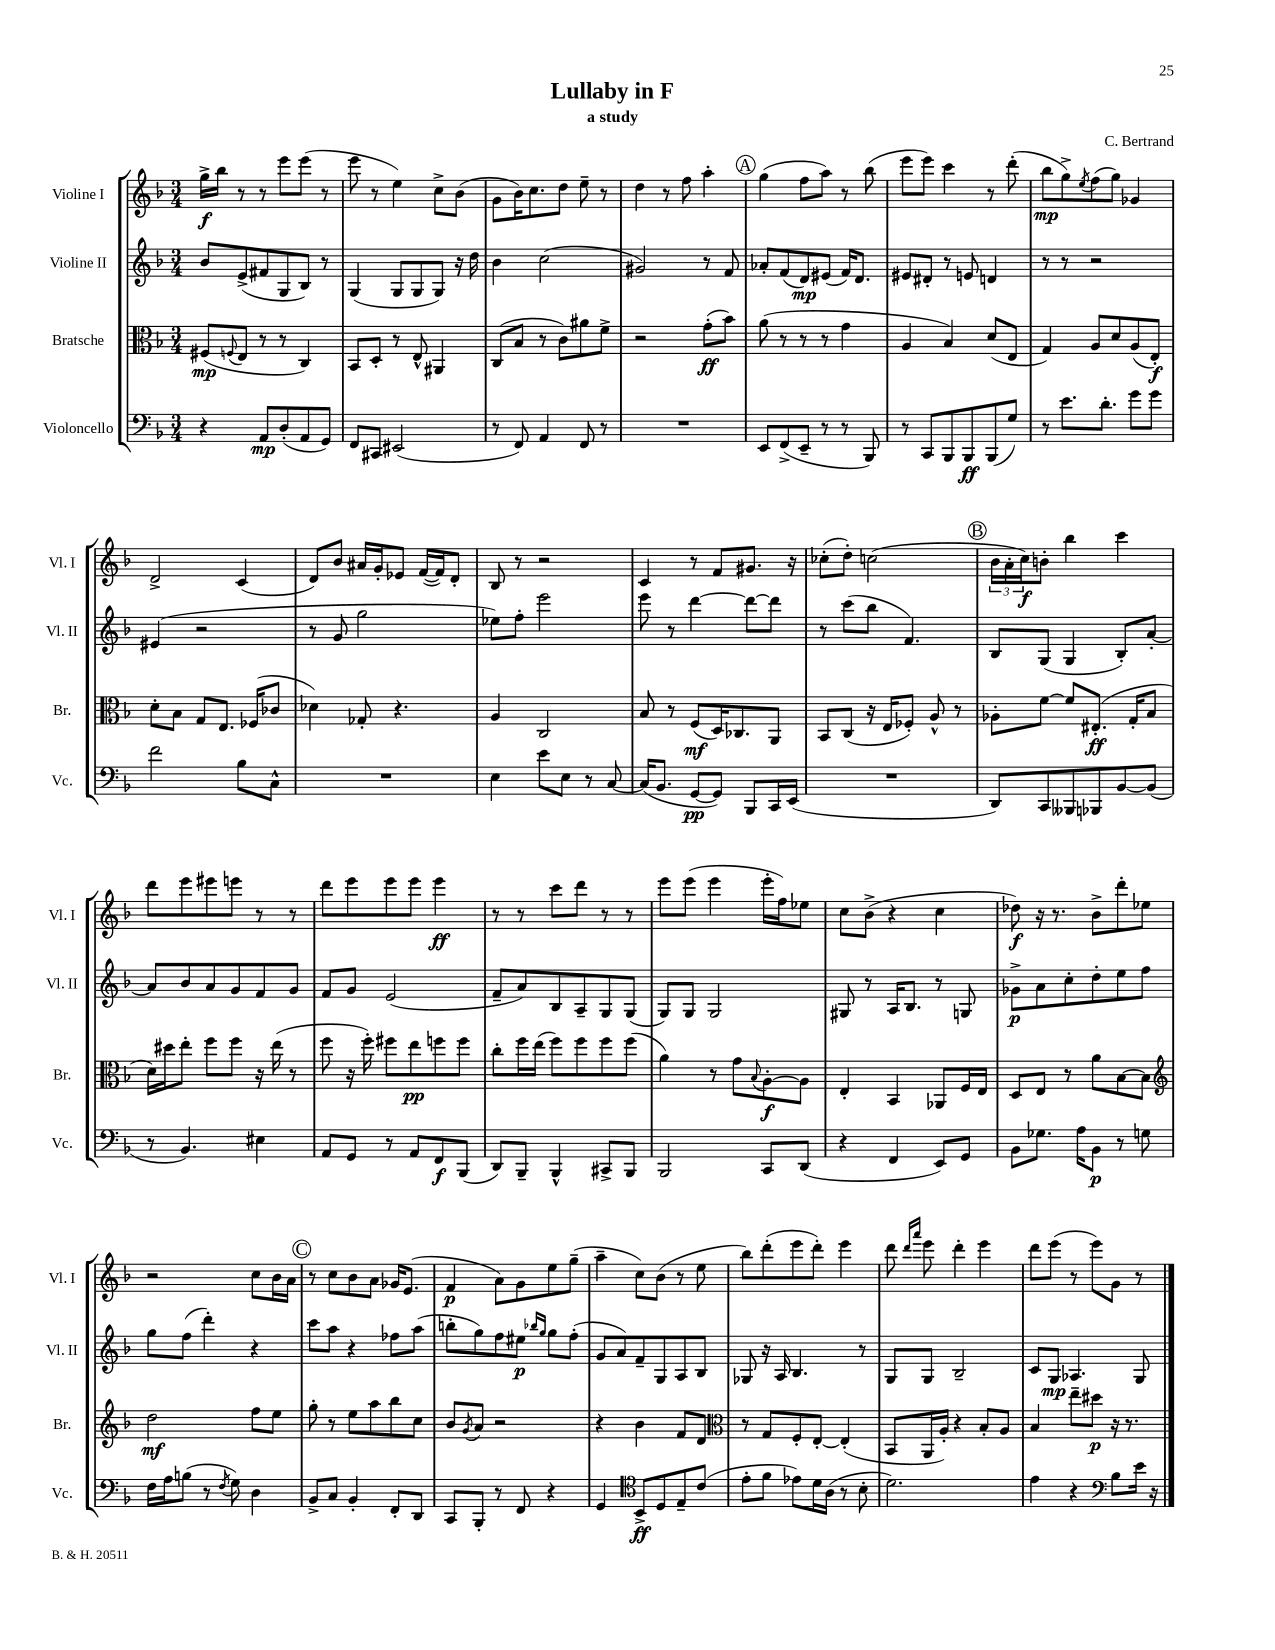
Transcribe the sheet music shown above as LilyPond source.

\header { title = "Lullaby in F" composer = "C. Bertrand" subtitle = "a study" }
<<
\new StaffGroup <<
\new Staff = "s0" \with { instrumentName = "Violine I" shortInstrumentName = "Vl. I" } {
    \clef treble \key f \major \numericTimeSignature \time 3/4
    g''16->\f bes''16 r8 r8 e'''8 e'''8( r8 |
    e'''8 r8 e''4) c''8-> bes'8( |
    g'8 bes'16) c''8. d''8 e''8-- r8 |
    d''4 r8 f''8 a''4-. |
    \mark \markup { \circle "A" } g''4( f''8 a''8) r8 bes''8( |
    e'''8 e'''8) c'''4 r8 d'''8-.( |
    bes''8\mp g''8->) \acciaccatura { e''8 } f''8( g''8) ges'4 |
    d'2-> c'4( |
    d'8) bes'8 ais'16 g'16-. ees'8 f'16~( f'16) d'8-. |
    bes8 r8 r2 |
    c'4 r8 f'8 gis'8. r16 |
    ces''8-.( d''8-.) c''2( |
    \mark \markup { \circle "B" } \tuplet 3/2 { bes'16 a'16-. c''16\f) } b'8-. bes''4 c'''4 |
    d'''8 e'''8 eis'''8 e'''8 r8 r8 |
    d'''8 e'''8 e'''8 e'''8 e'''4\ff |
    r8 r8 c'''8 d'''8 r8 r8 |
    e'''8 e'''8( e'''4 e'''16-. f''16) ees''8 |
    c''8 bes'8->( r4 c''4 |
    des''8\f) r16 r8. bes'8-> d'''8-. ees''8 |
    r2 c''8 bes'16 a'16 |
    \mark \markup { \circle "C" } r8 c''8 bes'8 a'8 ges'16 e'8.( |
    f'4\p a'8) g'8 e''8 g''8--( |
    a''4-- c''8) bes'8( r8 e''8 |
    bes''8) d'''8-.( e'''8 d'''8-.) e'''4 |
    d'''8 \grace { d'''16 a'''16 } e'''8 d'''4-. e'''4 |
    d'''8 e'''8( r8 e'''8) g'8 r8 \bar "|." |
}
\new Staff = "s1" \with { instrumentName = "Violine II" shortInstrumentName = "Vl. II" } {
    \clef treble \key f \major \numericTimeSignature \time 3/4
    bes'8 e'8->( fis'8 g8 bes8) r8 |
    g4( g8 g8 g8) r16 d''16 |
    bes'4 c''2( |
    gis'2) r8 f'8 |
    \mark \markup { \circle "A" } aes'8-. f'8( d'8\mp) eis'8( f'16) d'8. |
    eis'8 dis'8-. r8 e'8 d'4 |
    r8 r8 r2 |
    eis'4( r2 |
    r8 g'8 g''2 |
    ees''8) f''8-. e'''2 |
    e'''8 r8 d'''4~ d'''8~ d'''8 |
    r8 c'''8( bes''8 f'4.) |
    \mark \markup { \circle "B" } bes8 g8( g4 bes8-.) a'8~-. |
    a'8 bes'8 a'8 g'8 f'8 g'8 |
    f'8 g'8 e'2( |
    f'8-- a'8) bes8 a8-- g8 g8( |
    g8) g8 g2 |
    gis8 r8 a16 bes8. r8 g8 |
    ges'8->\p a'8 c''8-. d''8-. e''8 f''8 |
    g''8 f''8( d'''4-.) r4 |
    \mark \markup { \circle "C" } c'''8 a''8 r4 fes''8 a''8( |
    b''8-. g''8) f''8 eis''8\p \grace { bes''16 g''16 } g''8 f''8-.( |
    g'8 a'8) f'8-- g8 a8 bes8 |
    ges8 r16 a16 bes4. r8 |
    g8 g8 bes2-- |
    c'8 g8\mp aes4. g8 \bar "|." |
}
\new Staff = "s2" \with { instrumentName = "Bratsche" shortInstrumentName = "Br." } {
    \clef alto \key f \major \numericTimeSignature \time 3/4
    fis8\mp( \appoggiatura { f8 } e8 r8 r8 c4) |
    bes,8 d8-. r8 e8-^ ais,4 |
    c8( bes8 r8 c'8) ais'8 f'8-> |
    r2 g'8-.\ff( bes'8) |
    \mark \markup { \circle "A" } a'8( r8 r8 r8 g'4 |
    a4 bes4) d'8( e8 |
    g4) a8 d'8 a8( e8-.\f) |
    d'8-. bes8 g8 e8. fes16( ces'8 |
    des'4) ges8-. r4. |
    a4 c2 |
    bes8 r8 f8\mf( d16) ces8. a,8 |
    bes,8 c8( r16 e16 fes8-.) a8-^ r8 |
    \mark \markup { \circle "B" } aes8-. f'8~ f'8 eis8.-.\ff( g16-. bes8 |
    d'16) dis''16 e''8-. f''8 f''8 r16 e''16( r8 |
    f''8 r16 f''16-.) fis''8 e''8\pp f''8 f''8 |
    c''8-. f''16 e''16( f''8) f''8 f''8 f''8( |
    a'4) r8 g'8 \appoggiatura { bes8 } a8~-.\f a8 |
    e4-. bes,4 aes,8 f16 e16 |
    d8 e8 r8 a'8 bes8~ bes8 |
    \clef treble d''2\mf f''8 e''8 |
    \mark \markup { \circle "C" } g''8-. r8 e''8 a''8 bes''8 c''8 |
    bes'8 \acciaccatura { g'8 } a'8 r2 |
    r4 bes'4 f'8 d'8 |
    \clef alto r8 g8 f8-. e8~-. e4-.( |
    bes,8 a,16 a16-.) r4 bes8-. a8 |
    bes4 e''8-- dis''8\p r16 r8. \bar "|." |
}
\new Staff = "s3" \with { instrumentName = "Violoncello" shortInstrumentName = "Vc." } {
    \clef bass \key f \major \numericTimeSignature \time 3/4
    r4 a,8\mp d8-.( a,8 g,8) |
    f,8 cis,8 eis,2( |
    r8 f,8) a,4 f,8 r8 |
    R2. |
    \mark \markup { \circle "A" } e,8 f,8->( e,8-- r8 r8 bes,,8) |
    r8 c,8 bes,,8 bes,,8\ff bes,,8( g8) |
    r8 e'8. d'8.-. g'8 g'8 |
    f'2 bes8 c8-^ |
    R2. |
    e4 e'8 e8 r8 c8~ |
    c16( bes,8. g,8~\pp g,8) bes,,8 c,16 e,16( |
    R2. |
    \mark \markup { \circle "B" } d,8) c,8 beses,,8 bes,,8 bes,8~ bes,8( |
    r8 bes,4.) eis4 |
    a,8 g,8 r8 a,8 f,8\f bes,,8( |
    d,8) bes,,8-- bes,,4-^ cis,8-> bes,,8 |
    bes,,2 c,8 d,8( |
    r4 f,4 e,8) g,8 |
    bes,8 ges8. a16 bes,8\p r8 g8 |
    f16 a16 b8( r8 \acciaccatura { f8 } g8) d4 |
    \mark \markup { \circle "C" } bes,8-> c8 bes,4-. f,8-. d,8 |
    c,8 bes,,8-. r8 f,8 r4 |
    g,4 \clef tenor bes,8->\ff d8 e8-- c'8( |
    e'8-. f'8 ees'8) d'16 a16( r8 bes8-. |
    d'2.) |
    e'4 r4 \clef bass bes8 e'16 r16 \bar "|." |
}
>>
>>
\layout { \context { \Score \remove "Bar_number_engraver" } }
